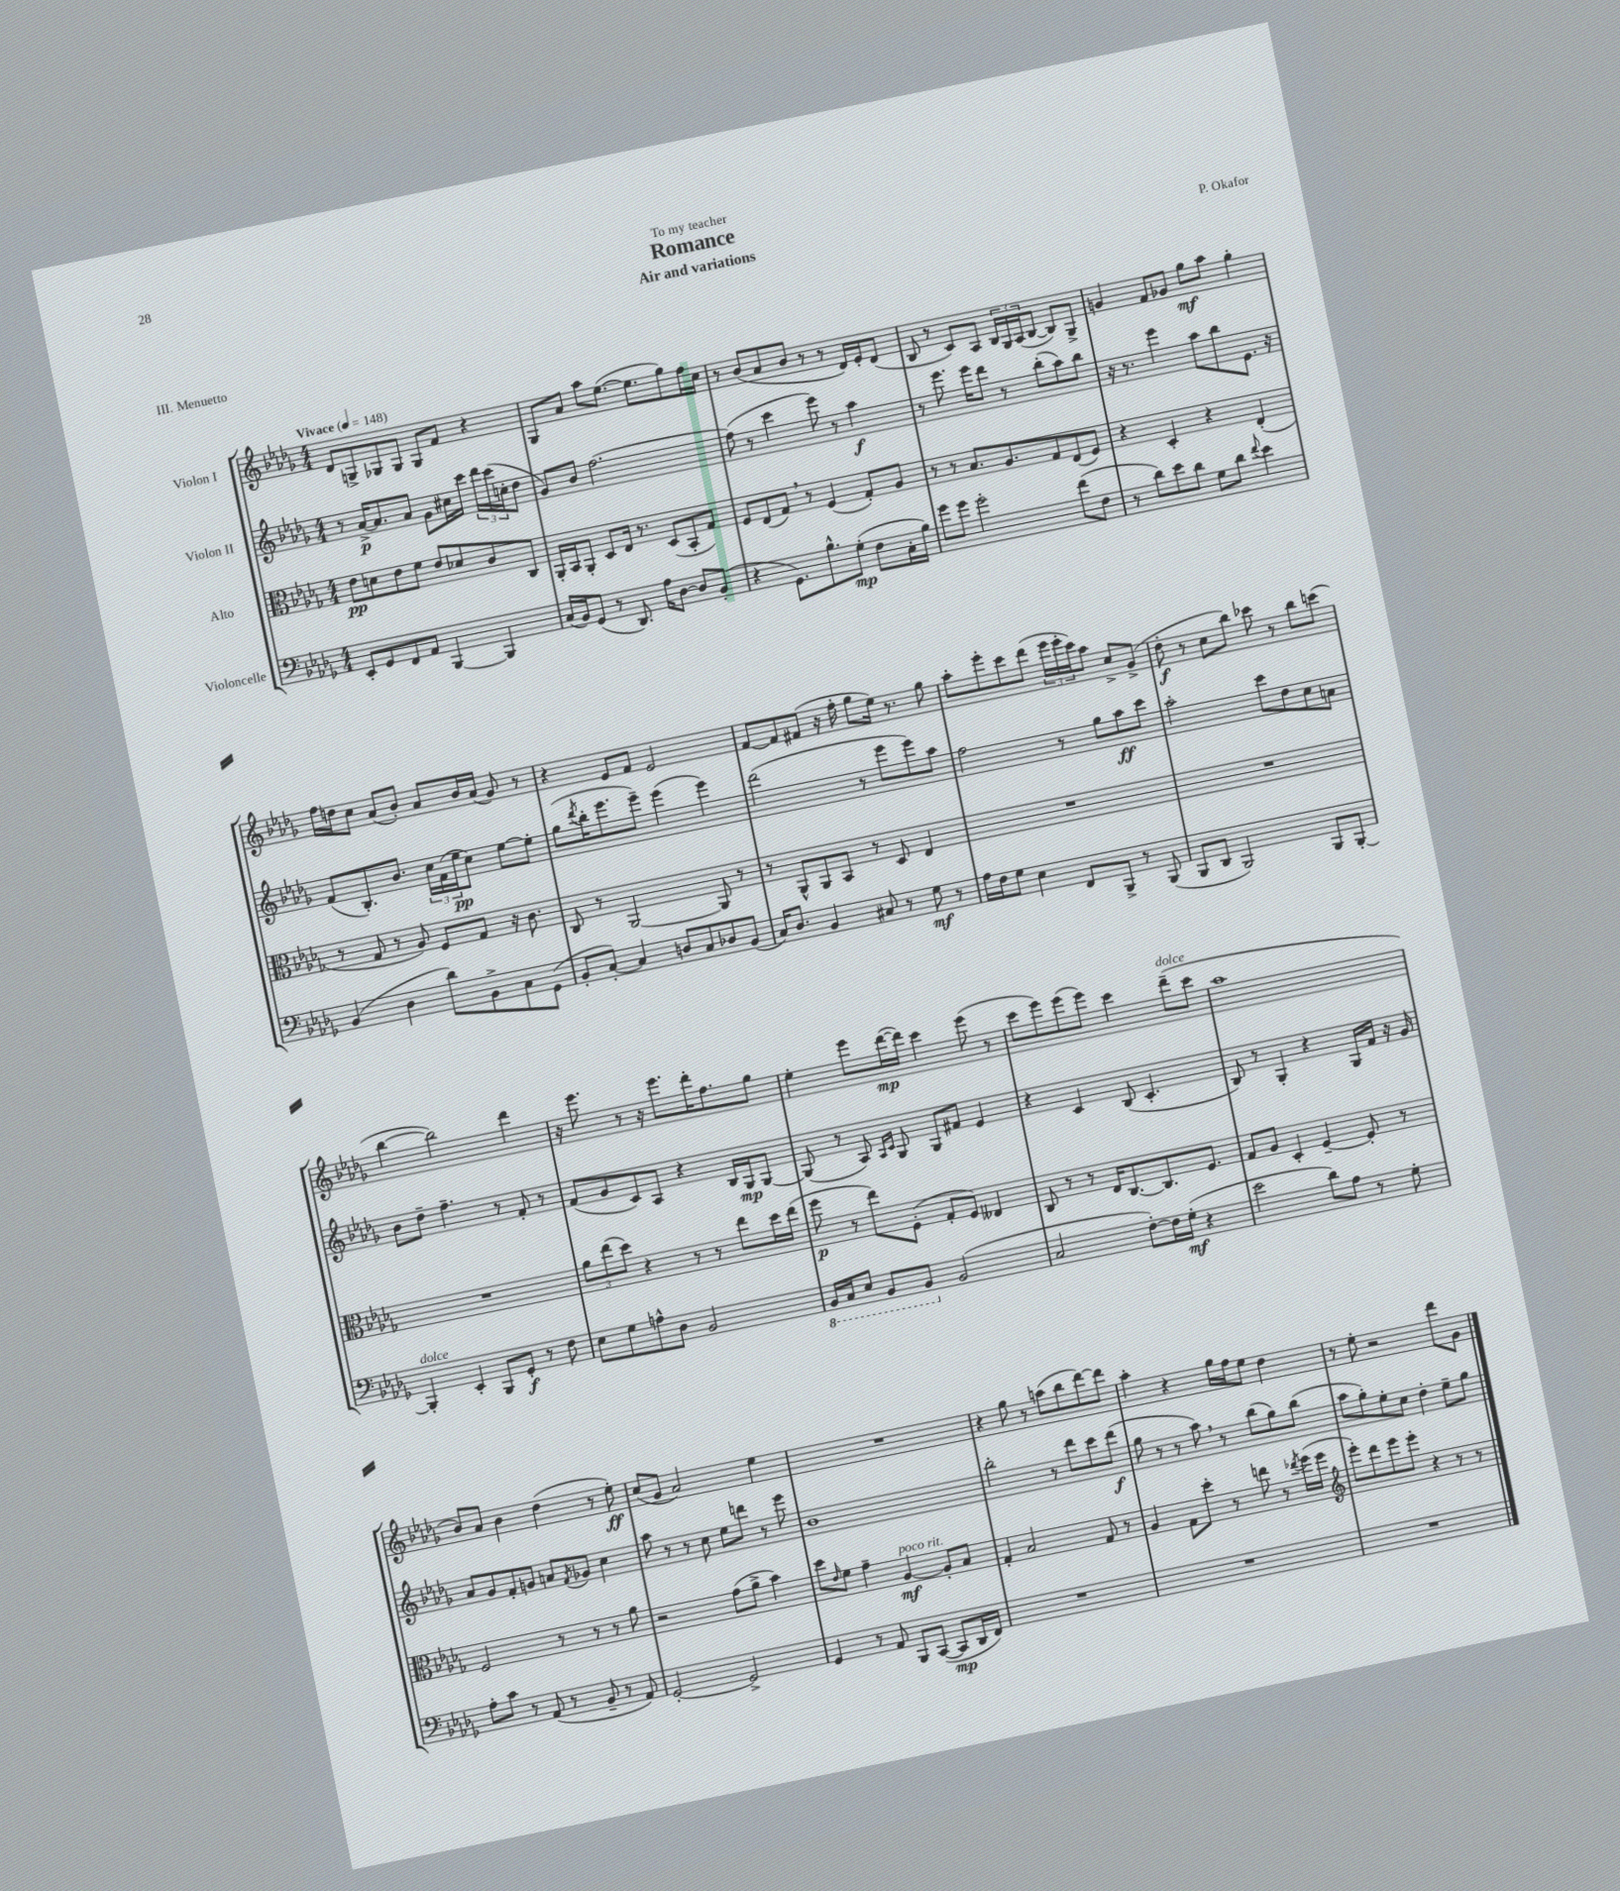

**kern	**kern	**kern	**kern
*staff4	*staff3	*staff2	*staff1
*clefF4	*clefC3	*clefG2	*clefG2
*k[b-e-a-d-g-]	*k[b-e-a-d-g-]	*k[b-e-a-d-g-]	*k[b-e-a-d-g-]
*M4/4	*M4/4	*M4/4	*M4/4
*MM148	*MM148	*MM148	*MM148
8EE-'	8e-	8r	8d-
8GG-	8d	[16a-^	8G^
.	.	8.a-]	.
8FF	8e-	.	8G-
8AA-	8f	8a-	8G-
[4BBB-	8e-	8g-	8G-
.	8d-	16cc#	8f
.	.	16ccc	.
4BBB-]	8c	24ddd-	4r
.	.	(24ccc	.
.	.	24cc'	.
.	8C	8dd-	.
=	=	=	=
(16C	16AA-'	8g-)	8G-
16BB-)	16BB-	.	.
(8GG-	8AA-'	8b-	8a-
8r	8D-	[2.ff	8aa-
8.DD-)	16E-	.	([8.ee-
.	8.r	.	.
16A-	.	.	8.ee-]
[8D-	(8D-	.	.
8D-]	8BB-'	.	8gg-)
(8BB-'	8G-)	.	16ff
.	.	.	16cc
=	=	=	=
4r	8F	(8ff]	8r
.	(8E-	8r	(8b-
8.GG-)	8G-)	4ccc	8a-
.	8r	.	8b-
8.B-^^	.	.	.
.	(4F	8eee-)	8r
(8G-'	.	8r	8r
8F	8G-')	4aa-	16d-)
.	.	.	16e-'
16C'	8A-	.	(8d-
16B-)	.	.	.
=	=	=	=
8g-	8r	8r	8B-
8g-	8r	8.eee-	8r
2g-'	8.B-	.	8c)
.	.	16eee-	.
.	.	8ddd-	8A-
.	8.A-	.	.
.	.	8r	24B-
.	.	.	24G-
.	.	.	(24A-
.	8G-	(8bb-'	[8B-
(8f	(8E-	8aa-)	8B-])
8F	8F)	8bb-	8G-^
=	=	=	=
8r	4r	16r	4g
.	.	8.r	.
8d-)	.	.	.
8e-	4D-'	4eee-	8f
8d-	.	.	8g-
8G-	4r	8aa-	8gg-
8d-	.	8bb-	8aa-
8qqf	.	.	.
4e-	(4E-'	8.e-	4gg-'
.	.	16r	.
=	=	=	=
(4BB-	8r	(8f	16ff
.	.	.	16dd
.	8G-	8.B-')	8cc
4D-	8r	.	(8a-
.	.	8.b-	.
.	8A-)	.	8b-')
8d-)	8F	24cc	8a-
.	.	(24f	.
.	.	24ee-	.
8BB-^	8G-	8cc)	16b-
.	.	.	(16a-
8C	16r	[8ee-	8g-)
.	8.c	.	.
(8GG-	.	8ee-']	8r
=	=	=	=
8BB-'	8C	(8gg-	4r
.	.	8qddd-	.
[8C')	8r	16bb-'	.
.	.	8.eee-	.
4C]	[2AA-	.	8e-
.	.	8eee-~)	8f
8D	.	(4eee-	2e-
8C	.	.	.
8D-	8AA-]	4eee-)	.
(8BB-	8r	.	.
=	=	=	=
16C)	8r	(2ddd-	[8f
8.D-	.	.	.
.	8AA-^^	.	8f]
4BB-	8AA-	.	(8f#
.	8BB-	.	16r
.	.	.	16ff'
8C#	8r	8r	8gg-
8r	8D-	8eee-	16ee-)
.	.	.	8.r
8G-	4E-	8eee-)	.
8r	.	8aa-	8gg-
=	=	=	=
16A-	1r	2ff	8aa-'
16F	.	.	.
8G-	.	.	8eee-'
4E-	.	.	8ccc
.	.	.	(8ddd-
8FF	.	8r	24eee-
.	.	.	24eee-'
.	.	.	24ccc)
8BBB-^	.	8gg-	8aa-
8r	.	8aa-	8cc^
(8BBB-	.	8ccc	(8g-^
=	=	=	=
8BBB-	1r	2aa-'	8dd-'
8DD-	.	.	8r
2BBB-)	.	.	8cc
.	.	.	8bb-)
.	.	8ccc	8ccc-
.	.	8dd-	8r
8BBB-	.	8cc	8bb-
[8BBB-'	.	8a	(8ccc
=	=	=	=
4BBB-']	1r	8b-	[4bb-
.	.	8dd-~	.
4EE-'	.	4.ff~	2bb-])
8BBB-	.	.	.
8GG-'	.	8r	.
8r	.	8f'	4ddd-
8F	.	8r	.
=	=	=	=
8E-	12a-	(8f	16r
.	.	.	8.eee-
.	(12ee-	.	.
8G-	.	8g-	.
.	12dd-)	.	.
8A^^	4r	8c)	8r
8D-	.	8A-	16r
.	.	.	8.eee-
2BB-	8r	4r	.
.	8r	.	16ddd-'
.	.	.	8.ff
.	8ee-	16B-	.
.	.	16G-	.
.	16dd-	[8G-	8gg-
.	(16ee-	.	.
=	=	=	=
16BBB-	8ff	(8G-]	4ee-'
16CC	.	.	.
8EE-	8r	8r	.
8BBB-	8ee-)	8A-)	8eee-
.	.	16qqA-	.
.	.	16qqc	.
8BBB-	(8F'	8G-	([16ddd-
.	.	.	16ddd-])
(2BB-	8G-'	8G-	4ccc
.	8F)	8f#	.
.	4E--	4e-	(8eee-
.	.	.	8r
=	=	=	=
2C	8C	4r	8ccc
.	8r	.	8eee-)
.	8r	4c	(8eee-
.	16E-	.	8eee-)
.	[8.C	.	.
[8F')	.	(8B-	4ccc
16F]	8.C]	4.c'	.
(16G-'	.	.	.
4r	.	.	(8ddd-~
.	8.F	.	.
.	.	.	8ccc
=	=	=	=
2e-	8G-	8B-)	1aa-
.	8A-	8r	.
.	4D-'	4G-'	.
8d-)	[4F~	4r	.
8A-	.	.	.
8r	8F']	16G-	.
.	.	16f	.
8G-'	8r	16r	.
.	.	16g-	.
=	=	=	=
8A-'	2F	8a-	8b-)
8c	.	8g-	8a-
8r	.	8f'	4b-
(8AA-	.	8g	.
8r	8r	8a	(4dd-
.	.	8qf	.
8BB-~	8r	8g-	.
8r	8r	4cc	8r
8AA-)	8a-	.	8ee-')
=	=	=	=
[2GG-'	2r	8aa-	(8cc
.	.	8r	8g-
.	.	8r	2a-)
.	.	8cc	.
2GG-^]	(8g-	8ee-	.
.	8a-^	8ddd	.
.	4b-)	8r	4ee-
.	.	8eee-	.
=	=	=	=
4GG-	8dd-	1b-	1r
.	16qqe-	.	.
.	8f	.	.
8r	4g-~	.	.
8AA-	.	.	.
8BBB-	[4A-	.	.
([8CC	.	.	.
8CC]	8A-']	.	.
16DD-	8B-	.	.
16FF)	.	.	.
=	=	=	=
1r	4G-'	2bb-'	4r
.	2B-	.	8gg-
.	.	.	8r
.	.	8r	(8aa
.	.	8ddd-	8bb-
.	8G-	8ccc	[8ddd-)
.	8r	(8ddd-	8ddd-]
=	=	=	=
1r	4A-	8gg-	4aa-'
.	.	8r	.
.	8G-	8r	4r
.	8dd-'	8aa-)	.
.	8r	8r	16gg-
.	.	.	16ff
.	8ee	(8bb-	8ee-
.	8r	8gg-)	4dd-
.	8qee-	.	.
.	(16ff	(8bb-	.
.	16ff	.	.
=	=	=	=
*	*clefG2	*	*
1r	8eee-')	8aa-	8r
.	8ddd-	8gg-')	8ee-'
.	8eee-	8ee-'	2r
.	8eee-'	8cc	.
.	4r	4dd-'	.
.	8r	8ee-~	8ddd-
.	8r	8gg-	8g-
==	==	==	==
*-	*-	*-	*-
